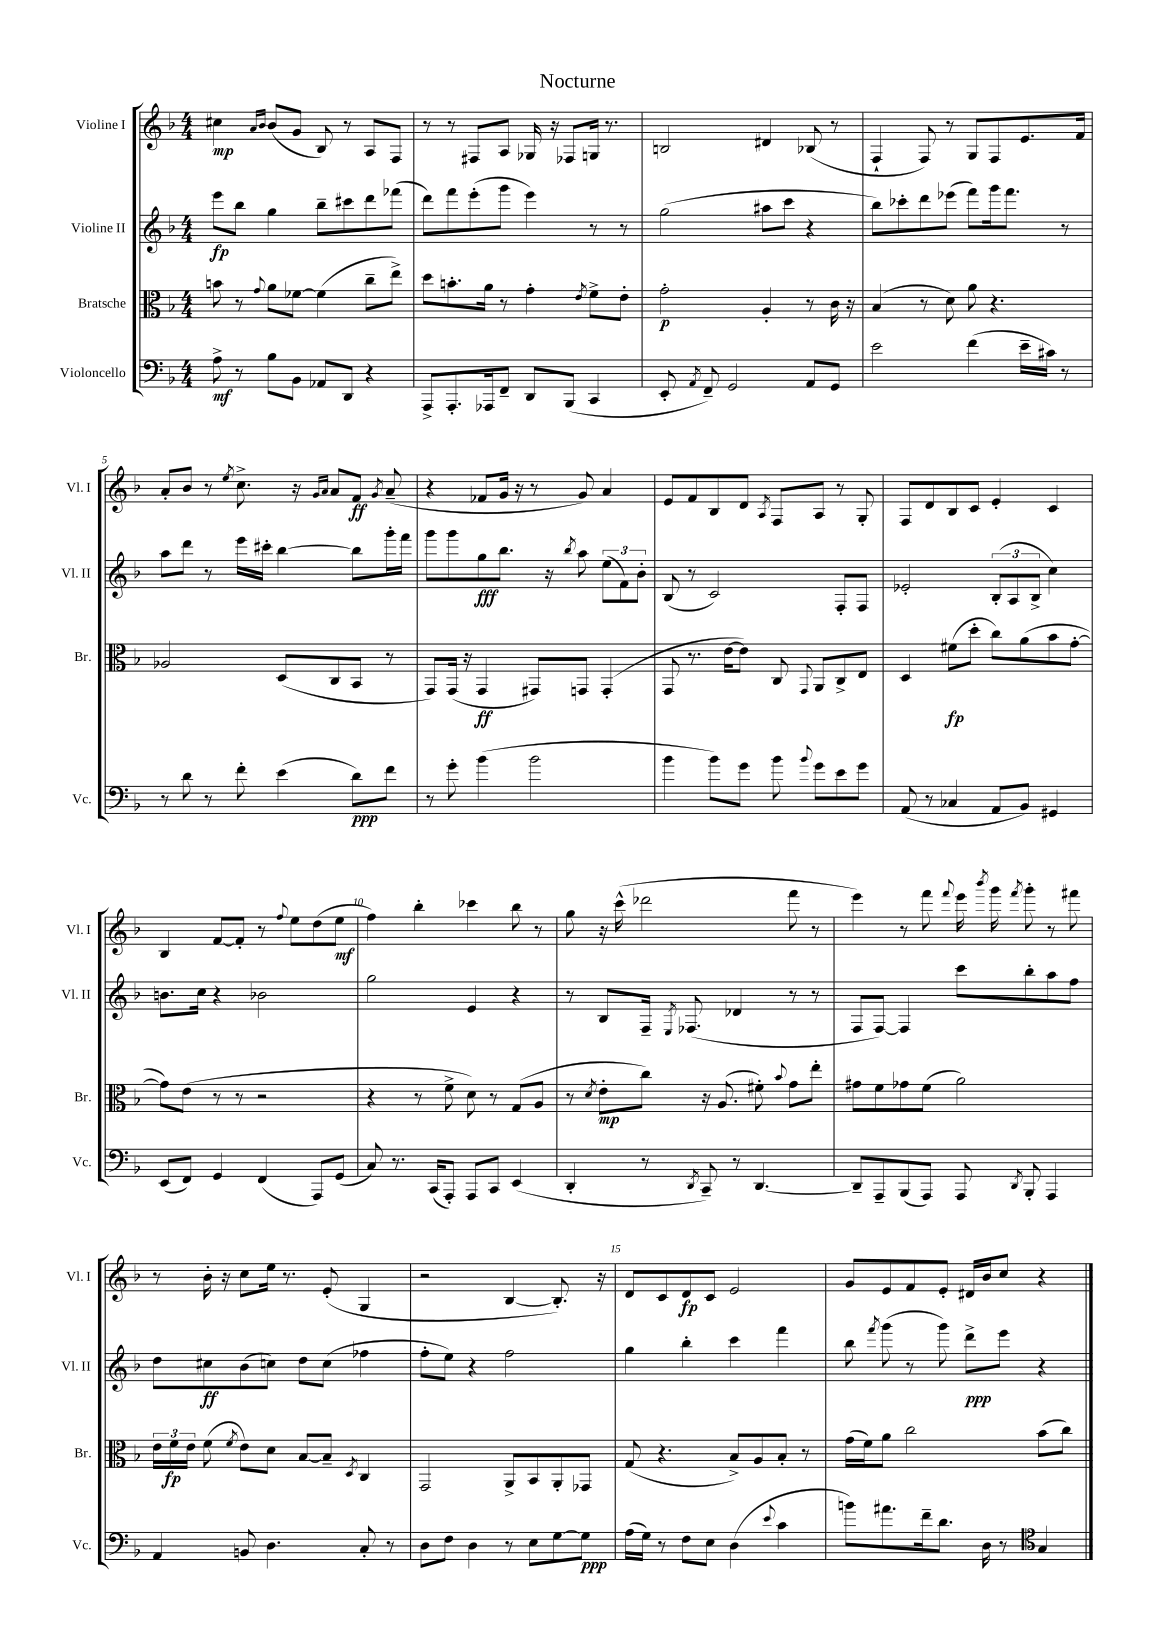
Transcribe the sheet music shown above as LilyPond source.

\header { title = "Nocturne" }
<<
\new StaffGroup <<
\new Staff = "s0" \with { instrumentName = "Violine I" shortInstrumentName = "Vl. I" } {
    \clef treble \key f \major \numericTimeSignature \time 4/4
    \autoBeamOff cis''4\mp \grace { a'16[ bes'16] } bes'8[( g'8] bes8) r8 a8[ f8] |
    r8 r8 fis8[ a8] ges16 r16 fes8[ g16] r8. |
    b2 dis'4 bes8( r8 |
    f4-! f8) r8 g8[ f8 e'8. f'16] |
    a'8[-. bes'8] r8 \acciaccatura { e''8 } c''8.-> r16 \grace { g'16[ a'16] } a'8[ f'8]\ff \acciaccatura { g'8 } a'8--( |
    r4 fes'8[ g'16] r16 r8 g'8) a'4 |
    e'8[ f'8 bes8 d'8] \acciaccatura { a8 } f8[ a8] r8 g8-. |
    f8[ d'8 bes8 c'8] e'4-. c'4 |
    bes4 f'8[~ f'8]-. r8 \appoggiatura { f''8 } e''8[ d''8( e''8]\mf |
    f''4) bes''4-. ces'''4 bes''8 r8 |
    g''8 r16 c'''16-^( des'''2 f'''8 r8 |
    e'''4) r8 f'''8 \appoggiatura { f'''8 } e'''16 \acciaccatura { bes'''8 } g'''16 \acciaccatura { f'''8 } g'''8-. r8 fis'''8 |
    r8 bes'16-. r16 c''8[ e''16] r8. e'8-.( g4 |
    r2 bes4~ bes8.-.) r16 |
    d'8[ c'8 d'8\fp c'8] e'2 |
    g'8[ e'8 f'8 e'8]-. dis'16[ bes'16 c''8] r4 \bar "|." |
}
\new Staff = "s1" \with { instrumentName = "Violine II" shortInstrumentName = "Vl. II" } {
    \clef treble \key f \major \numericTimeSignature \time 4/4
    \autoBeamOff e'''8[\fp bes''8] g''4 bes''8[-- cis'''8 d'''8 fes'''8]( |
    d'''8[) f'''8 e'''8-.( g'''8] e'''4) r8 r8 |
    g''2( ais''8[ c'''8] r4 |
    bes''8[) ces'''8-. d'''8 ees'''8]( f'''8[) g'''16 f'''8.] r8 |
    a''8[ d'''8] r8 e'''16[ cis'''16]-. bes''4~ bes''8[ g'''16-. f'''16] |
    g'''8[ g'''8 g''8\fff bes''8.] r16 \acciaccatura { bes''8 } a''8 \tuplet 3/2 { e''8[( f'8) bes'8]-. } |
    bes8( r8 c'2) f8[-. f8] |
    ees'2-. \tuplet 3/2 { bes8[-.( a8 bes8]-> } c''4) |
    b'8.[ c''16] r4 bes'2 |
    g''2 e'4 r4 |
    r8 bes8[ f16]-- \acciaccatura { e8 } fes8.( des'4 r8 r8 |
    f8[ f8]~) f4 c'''8[ bes''8-. a''8 f''8] |
    d''8[ cis''8\ff bes'8( c''8]) d''8[ c''8]( fes''4 |
    f''8[-. e''8]) r4 f''2 |
    g''4 bes''4-. c'''4 f'''4 |
    bes''8 \acciaccatura { f'''8 } g'''8( r8 g'''8) d'''8[->\ppp e'''8] r4 \bar "|." |
}
\new Staff = "s2" \with { instrumentName = "Bratsche" shortInstrumentName = "Br." } {
    \clef alto \key f \major \numericTimeSignature \time 4/4
    \autoBeamOff b'8 r8 \appoggiatura { g'8 } a'8[ fes'8]~ fes'4( c''8[-- e''8]->) |
    d''8[ b'8.-. a'16] r8 g'4-. \acciaccatura { e'8 } f'8[-> e'8]-. |
    g'2-.\p a4-. r8 c'16 r16 |
    bes4( r8 d'8) a'8 r4. |
    aes2 d8[( c8 bes,8] r8 |
    g,8[) g,16]( r16 g,4\ff gis,8[) g,8] g,4-.( |
    g,8 r8. e'16[~ e'8]) c8 \appoggiatura { g,8 } a,8[ c8-> e8] |
    d4 fis'8[\fp( d''8]-. c''8[) a'8( bes'8 g'8]~-. |
    g'8[) e'8]( r8 r8 r2 |
    r4 r8 f'8-> d'8) r8 g8[( a8] |
    r8 \acciaccatura { d'8 } e'8[-.\mp c''8]) r16 a8.( fis'8-.) \appoggiatura { bes'8 } g'8[ e''8]-. |
    gis'8[ f'8 ges'8 f'8]( a'2) |
    \tuplet 3/2 { e'16[ f'16\fp e'16] } f'8( \acciaccatura { f'8 } e'8[) d'8] bes8[~ bes8]-- \acciaccatura { d8 } c4 |
    g,2 a,8[-> bes,8 a,8-. ges,8] |
    g8( r4. bes8[->) a8 bes8]-. r8 |
    g'16[( f'16) a'8] c''2 bes'8[( c''8]) \bar "|." |
}
\new Staff = "s3" \with { instrumentName = "Violoncello" shortInstrumentName = "Vc." } {
    \clef bass \key f \major \numericTimeSignature \time 4/4
    \autoBeamOff a8->\mf r8 bes8[ bes,8] aes,8[ d,8] r4 |
    a,,8[-> a,,8.-. aes,,16 f,8]-- d,8[ bes,,8]( c,4 |
    e,8-. \acciaccatura { a,8 } f,8--) g,2 a,8[ g,8] |
    e'2 f'4( e'16[-- cis'16]) r8 |
    r8 d'8 r8 f'8-. e'4( d'8[\ppp) f'8] |
    r8 g'8-. bes'4( bes'2 |
    bes'4 bes'8[) g'8] bes'8 \appoggiatura { bes'8 } g'8[ e'8 g'8] |
    a,8( r8 ces4 a,8[ bes,8]) gis,4 |
    e,8[( f,8]) g,4 f,4( a,,8[) g,8]( |
    c8) r8. c,16[( a,,8]-.) a,,8[ c,8] e,4( |
    d,4-. r8 \acciaccatura { d,8 } c,8--) r8 d,4.~ |
    d,8[-- a,,8-- bes,,8( a,,8]) a,,8 \acciaccatura { d,8 } bes,,8-. a,,4 |
    a,4 b,8 d4. c8-. r8 |
    d8[ f8] d4 r8 e8[ g8~ g8]\ppp |
    a16[( g16]) r8 f8[ e8] d4( \appoggiatura { e'8 } c'4 |
    b'8[) ais'8. f'16-- d'8.] d16 r8 \clef tenor g4 \bar "|." |
}
>>
>>
\layout { \context { \Score \override BarNumber.break-visibility = ##(#f #t #t) barNumberVisibility = #(every-nth-bar-number-visible 5) } }
